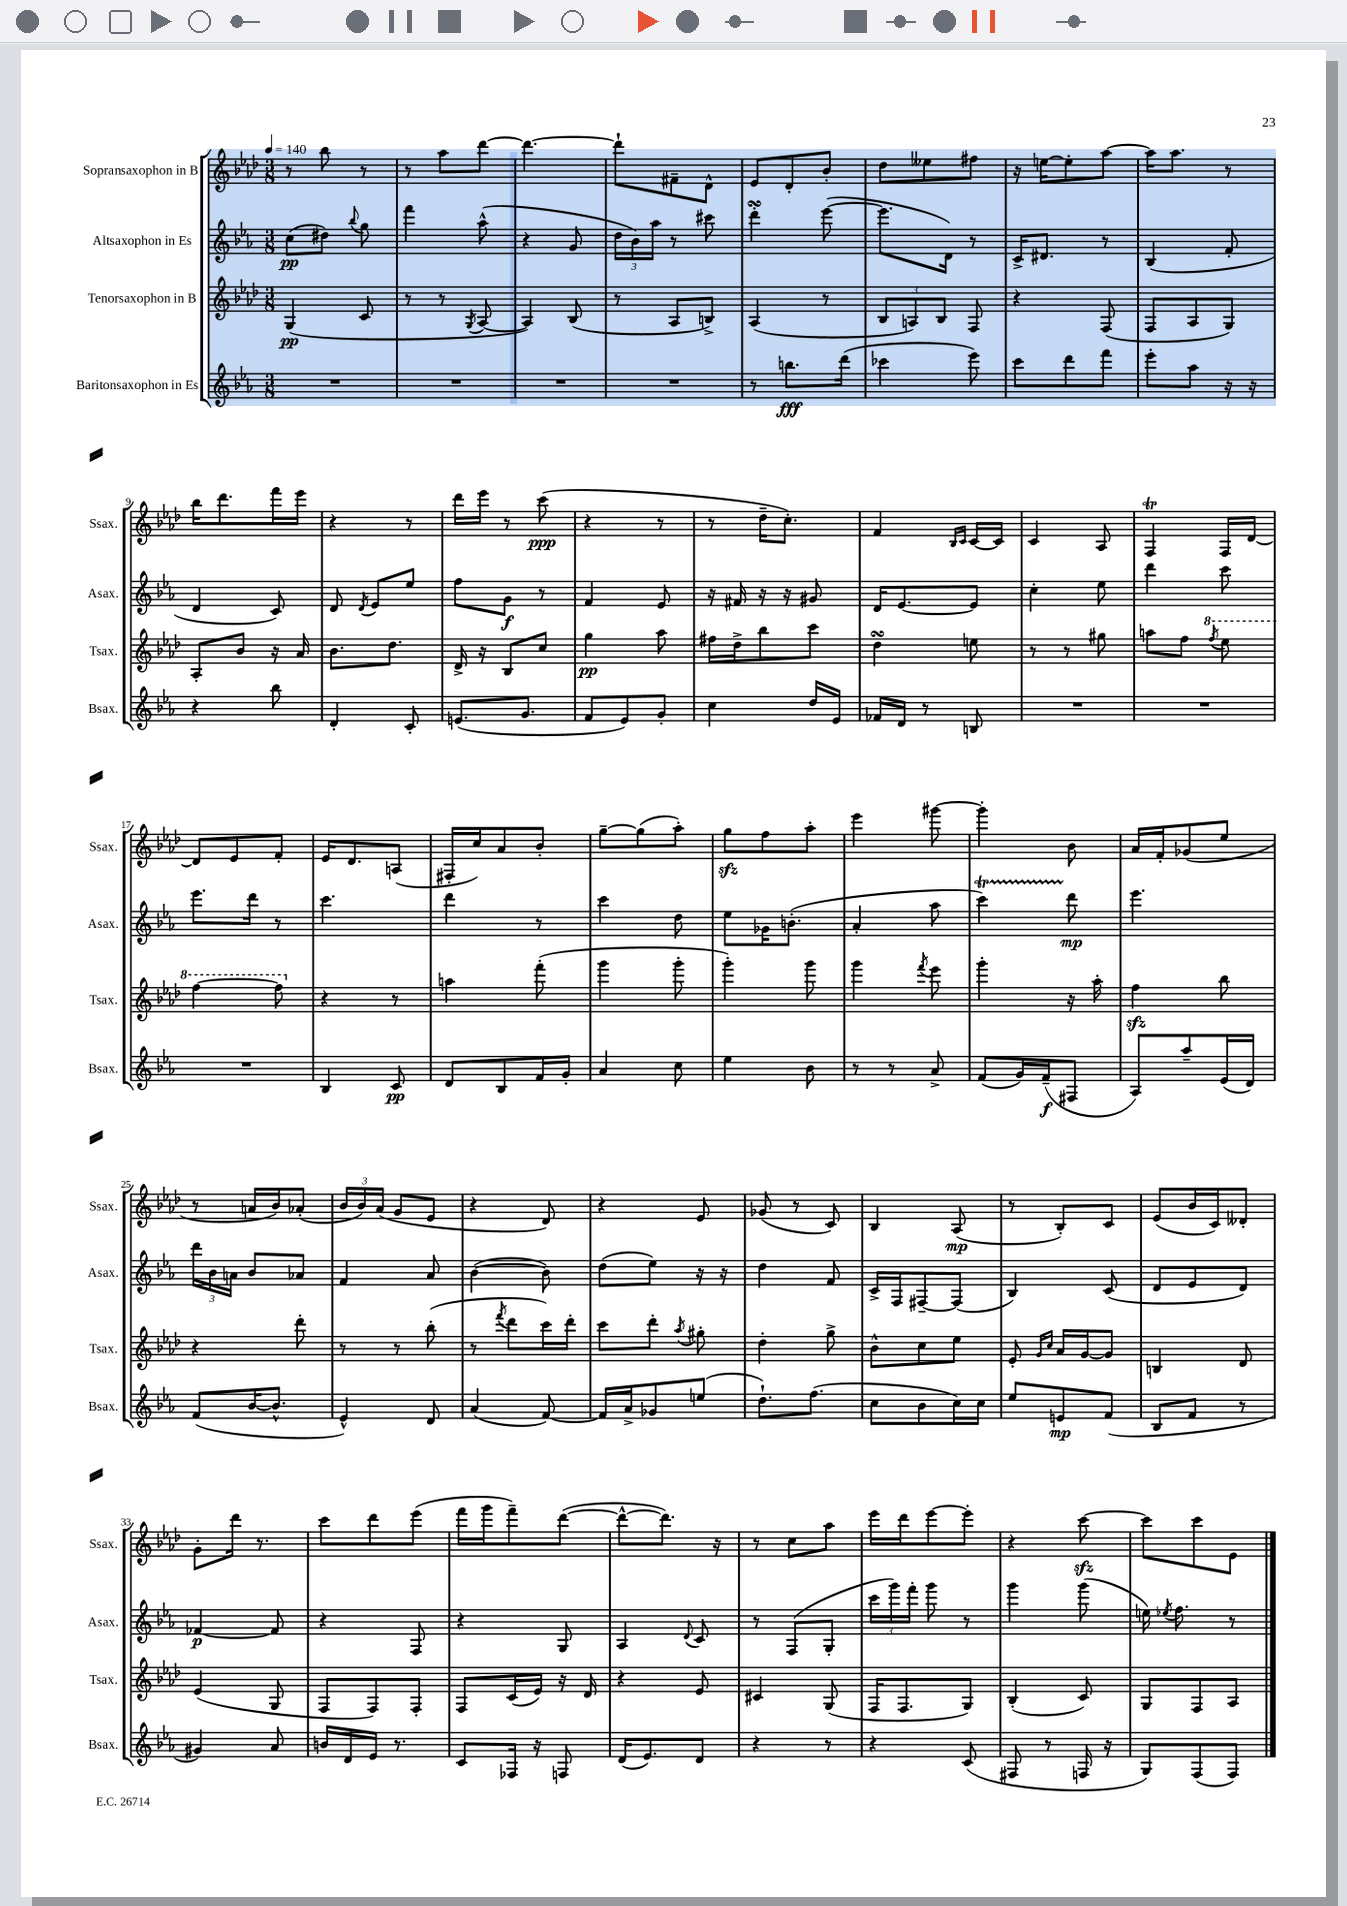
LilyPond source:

<<
\new StaffGroup <<
\new Staff = "s0" \with { instrumentName = "Sopransaxophon in B" shortInstrumentName = "Ssax." } {
    \clef treble \key aes \major \numericTimeSignature \time 3/8 \tempo 4 = 140
    \autoBeamOff r8 bes''8 r8 |
    r8 aes''8[ des'''8]~ |
    des'''4.~ |
    des'''8[-! fis'8-- des'8]-^ |
    ees'8[ des'8-. bes'8]-. |
    des''8[ eeses''8 fis''8] |
    r16 e''16[~ e''8-. aes''8]~ |
    aes''16[ aes''8.] r8 |
    bes''16[ des'''8. f'''16 ees'''16] |
    r4 r8 |
    des'''16[ ees'''16] r8 c'''8\ppp( |
    r4 r8 |
    r8 des''16[-- c''8.]-.) |
    f'4 \grace { bes16[ c'16] } c'16[~ c'16] |
    c'4 aes8 |
    f4\trill f16[ des'16]~ |
    des'8[ ees'8 f'8]-. |
    ees'16[ des'8. a8]( |
    fis16[-. c''16) aes'8 bes'8]-. |
    g''8[~-- g''8( aes''8]-.) |
    g''8[\sfz f''8 aes''8]-. |
    ees'''4 gis'''8~ |
    gis'''4-. bes'8 |
    aes'16[ f'16-. ges'8( ees''8] |
    r8 a'16[ bes'16) aes'8]-.( |
    \tuplet 3/2 { bes'16[ bes'16) aes'16]( } g'8[ ees'8] |
    r4 des'8) |
    r4 ees'8 |
    ges'8( r8 c'8) |
    bes4 aes8\mp( |
    r8 bes8[-.) c'8] |
    ees'8[( bes'16 c'16) deses'8]-. |
    g'8[-. des'''16] r8. |
    c'''8[ des'''8 ees'''8]( |
    f'''16[ g'''16 f'''8--) des'''8]~( |
    des'''8[~-^ des'''8.]) r16 |
    r8 c''8[ aes''8] |
    ees'''16[ des'''16 ees'''8~ ees'''8]-. |
    r4 c'''8~\sfz |
    c'''8[ c'''8 ees'8] \bar "|." |
}
\new Staff = "s1" \with { instrumentName = "Altsaxophon in Es" shortInstrumentName = "Asax." } {
    \clef treble \key ees \major \numericTimeSignature \time 3/8
    \autoBeamOff c''8[\pp( dis''8]) \appoggiatura { bes''8 } g''8 |
    f'''4 aes''8-^( |
    r4 g'8 |
    \tuplet 3/2 { d''16[ bes'16) aes''16] } r8 cis'''8 |
    d'''4-.\turn ees'''8~( |
    ees'''8.[ d'16]) r8 |
    c'16[-> dis'8.] r8 |
    bes4( f'8-. |
    d'4 c'8) |
    d'8 \acciaccatura { d'8 } ees'8[ ees''8] |
    f''8[ g'8]\f r8 |
    f'4 ees'8 |
    r16 fis'16 r16 r16 gis'8 |
    d'16[ ees'8.~ ees'8] |
    c''4-. ees''8 |
    d'''4 c'''8 |
    ees'''8.[ d'''16] r8 |
    c'''4. |
    d'''4 r8 |
    c'''4 d''8 |
    ees''8[ ges'16 b'8.]-.( |
    aes'4-. aes''8 |
    c'''4\startTrillSpan) d'''8\stopTrillSpan\mp |
    ees'''4. |
    \tuplet 3/2 { d'''16[ bes'16 a'16] } bes'8[ aes'8] |
    f'4 aes'8 |
    bes'4~( bes'8) |
    d''8[( ees''8]) r16 r16 |
    d''4 f'8 |
    c'16[-> f16 fis8~-- fis8]( |
    bes4) c'8( |
    d'8[ ees'8 d'8]) |
    fes'4~\p fes'8 |
    r4 f8 |
    r4 g8 |
    aes4 \appoggiatura { d'8 } c'8 |
    r8 f8[( g8]-. |
    \tuplet 3/2 { c'''16[ g'''16) f'''16]-. } g'''8 r8 |
    g'''4 g'''8( |
    e''16) \acciaccatura { ees''8 } f''8. r8 \bar "|." |
}
\new Staff = "s2" \with { instrumentName = "Tenorsaxophon in B" shortInstrumentName = "Tsax." } {
    \clef treble \key aes \major \numericTimeSignature \time 3/8
    \autoBeamOff g4\pp( c'8 |
    r8 r8 \acciaccatura { g8 } aes8~ |
    aes4) bes8( |
    r8 aes8[ b8]->) |
    aes4( r8 |
    \tuplet 3/2 { bes8[ a8) bes8] } f8 |
    r4 f8( |
    f8[ aes8 g8]) |
    aes8[-. bes'8] r16 aes'16 |
    bes'8.[ des''8.] |
    des'16-> r16 bes8[ c''8] |
    g''4\pp aes''8 |
    fis''16[ des''16-> bes''8 c'''8] |
    des''4\turn e''8 |
    r8 r8 gis''8 |
    a''8[ f''8] \ottava #1 \acciaccatura { f'''8 } ees'''8 |
    f'''4~ f'''8 \ottava #0 |
    r4 r8 |
    a''4 f'''8-.( |
    g'''4 g'''8-. |
    g'''4-.) g'''8 |
    g'''4 \acciaccatura { f'''8 } ees'''8 |
    g'''4-. r16 aes''16-. |
    f''4\sfz bes''8 |
    r4 des'''8-. |
    r8 r8 bes''8-.( |
    r8 \acciaccatura { f'''8 } des'''8[ c'''16) des'''16]-. |
    c'''8[ des'''8]-. \acciaccatura { aes''8 } gis''8-. |
    des''4-. g''8-> |
    bes'8[-^ c''8 ees''8] |
    ees'8-. \grace { g'16[ c''16] } aes'16[ g'16~ g'8] |
    b4 des'8 |
    ees'4( g8 |
    f8[ f8) f8]-. |
    f8[ c'16( ees'16]) r16 des'16 |
    r4 ees'8 |
    cis'4 g8( |
    f16[ f8. g8]) |
    bes4-.( c'8) |
    g8[ f8 aes8] \bar "|." |
}
\new Staff = "s3" \with { instrumentName = "Baritonsaxophon in Es" shortInstrumentName = "Bsax." } {
    \clef treble \key ees \major \numericTimeSignature \time 3/8
    \autoBeamOff R4. |
    R4. |
    R4. |
    R4. |
    r8 b''8.[\fff d'''16]( |
    ces'''4 ees'''8) |
    c'''8[ d'''8 f'''8] |
    ees'''8[-. aes''8] r16 r16 |
    r4 bes''8 |
    d'4-. c'8-. |
    e'8.[( g'8.] |
    f'8[ ees'8) g'8]-. |
    c''4 d''16[ ees'16] |
    fes'16[ d'16] r8 b8 |
    R4. |
    R4. |
    R4. |
    bes4 c'8\pp |
    d'8[ bes8 f'16 g'16]-. |
    aes'4 c''8 |
    ees''4 bes'8 |
    r8 r8 aes'8-> |
    f'8[( g'16) f'16--\f( fis8] |
    aes8[) aes''8-- ees'16( d'16]) |
    f'8[( bes'16~ bes'8.]-^ |
    ees'4-^) d'8 |
    aes'4( f'8~) |
    f'16[ aes'16-> ges'8 e''8]( |
    d''8.[-!) f''8.]( |
    c''8[ bes'8 c''16) c''16] |
    ees''8[ e'8\mp f'8]( |
    bes8[ f'8] r8 |
    gis'4) aes'8 |
    b'16[ d'16 ees'16] r8. |
    c'8[ fes16] r16 f8 |
    d'16[( ees'8.) d'8] |
    r4 r8 |
    r4 c'8( |
    fis8 r8 f16 r16 |
    g8[) f8( f8]) \bar "|." |
}
>>
>>
